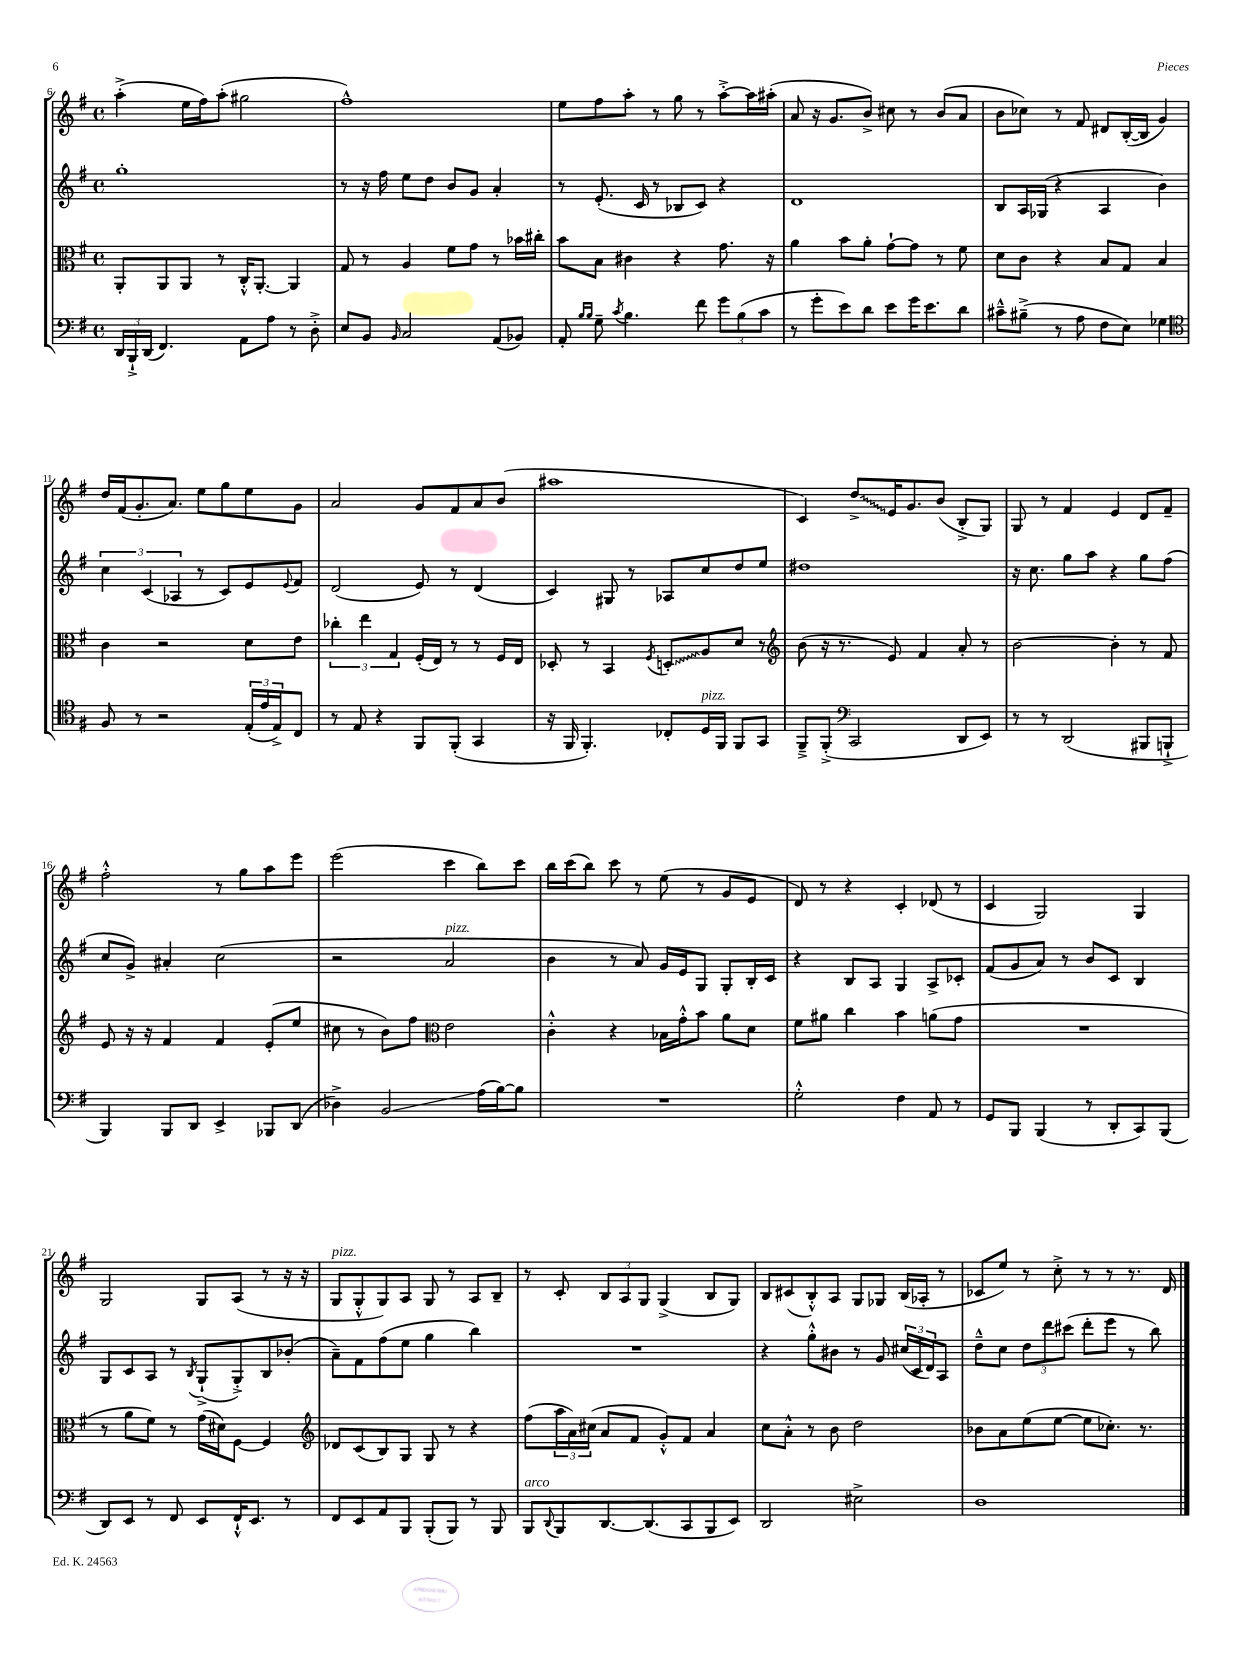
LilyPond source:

<<
\new StaffGroup <<
\new Staff = "s0" {
    \clef treble \key g \major \defaultTimeSignature \time 4/4
    a''4-.->( e''16 fis''16) a''8-.( gis''2 |
    fis''1-^) |
    e''8 fis''8 a''8-. r8 g''8 r8 a''8~-.-> a''16 ais''16-.( |
    a'8 r16 g'8. b'8->) cis''8 r8 b'8( a'8 |
    b'8 ces''8) r8 fis'8 dis'8 b16~-.( b16 g'4) |
    d''16 fis'16( g'8.-. a'8.) e''8 g''8 e''8 g'8 |
    a'2 g'8 fis'8 a'8 b'8( |
    ais''1 |
    c'4) \once \override Glissando.style = #'zigzag d''8->\glissando e'16 g'8. b'8( b8-.-> g8) |
    g8 r8 fis'4 e'4 d'8 fis'8-- |
    fis''2-.-^ r8 g''8 a''8 e'''8 |
    e'''2( c'''4 b''8) c'''8 |
    b''16 c'''16( b''8) c'''8 r8 e''8( r8 g'8 e'8 |
    d'8) r8 r4 c'4-. des'8( r8 |
    c'4 g2) g4 |
    g2 g8 a8( r8 r16 r16 |
    g8^\markup { \italic "pizz." } g8-.-^ g8) a8 g8 r8 a8 b8-- |
    r8 c'8-. \tuplet 3/2 { b8 a8 g8 } g4->( b8 g8) |
    b8 cis'8( b8-.-^) a8 g8 ges8 b16( aes16-. r8 |
    ces'8 e''8) r8 c''8-.-> r8 r8 r8. d'16 \bar "|." |
}
\new Staff = "s1" {
    \clef treble \key g \major \defaultTimeSignature \time 4/4
    g''1-. |
    r8 r16 fis''16 e''8 d''8 b'8 g'8 a'4-. |
    r8 e'8.-.( c'16 r8 bes8 c'8) r4 |
    d'1 |
    b8 a16 ges16( r4 a4 b'4) |
    \tuplet 3/2 { c''4 c'4( aes4 } r8 c'8) e'8 \appoggiatura { e'8 } fis'8 |
    d'2( e'8) r8 d'4( |
    c'4) gis8 r8 aes8 c''8 d''8 e''8 |
    dis''1 |
    r16 c''8. g''8 a''8 r4 g''8 fis''8( |
    c''8 g'8->) ais'4-. c''2( |
    r2 a'2^\markup { \italic "pizz." } |
    b'4 r8 a'8) g'16 e'16 g8 g8-. b16-. c'16 |
    r4 b8 a8 g4 a8-> ces'8-. |
    fis'8( g'8 a'8) r8 b'8 c'8 b4 |
    g8 c'8 a8 r8 \acciaccatura { b8 } g8-!->( g8-.->) b8 bes'8-.( |
    a'8--) fis'8 fis''8( e''8 g''4 b''4) |
    R1 |
    r4 g''8-.-^ bis'8 r8 g'8 \tuplet 3/2 { cis''16( c'16 d'16) } a8 |
    d''8---^ c''8 \tuplet 3/2 { d''8 d'''8 cis'''8( } d'''8-. e'''8 r8 b''8) \bar "|." |
}
\new Staff = "s2" {
    \clef alto \key g \major \defaultTimeSignature \time 4/4
    a,8-. a,8 a,8 r8 c16-.-^ a,8.~-. a,4 |
    g8 r8 a4 fis'8 g'8 r8 bes'16 cis''16-. |
    b'8 b8 cis'4 r4 g'8. r16 |
    a'4 b'8 a'8-. g'8~-! g'8 r8 fis'8 |
    d'8 c'8 r4 b8 g8 b4 |
    c'4 r2 d'8 e'8 |
    \tuplet 3/2 { ces''4-. e''4 g4 } fis16-.( e16) r8 r8 fis16 e16 |
    des8-. r8 b,4 \acciaccatura { fis8 } \once \override Glissando.style = #'zigzag d8-.\glissando a8 d'8 r8 |
    \clef treble b'8( r16 r8. e'8) fis'4 a'8-. r8 |
    b'2~ b'4-. r8 fis'8 |
    e'8 r16 r16 fis'4 fis'4 e'8-.( e''8 |
    cis''8 r8 b'8) fis''8 \clef alto e'2 |
    c'4-.-^ r4 bes16 g'16-.-^ b'8 a'8 d'8 |
    fis'8 ais'8 c''4 b'4 a'8( g'8 |
    R1 |
    r8 a'8 fis'8) r8 g'16( dis'16) fis8~ fis4 |
    \clef treble des'8 c'8( b8) g8 g8 r8 r4 |
    fis''8( \tuplet 3/2 { a''16 a'16) cis''16( } a'8 fis'8 g'8-.-^) fis'8 a'4 |
    c''8 a'8-.-^ r8 b'8 d''2 |
    bes'8 a'8 e''8( e''8~ e''8 ces''8.-.) r8. \bar "|." |
}
\new Staff = "s3" {
    \clef bass \key g \major \defaultTimeSignature \time 4/4
    \tuplet 3/2 { d,16 b,,16-!-> d,16( } fis,4.) a,8 a8 r8 d8-.-> |
    e8 b,8 \grace { b,16 } c2 a,8( bes,8) |
    a,8-. \grace { b16 b16 } g8-- \acciaccatura { c'8 } b4. fis'8 \tuplet 3/2 { g'8 b8( c'8 } |
    r8 g'8-. e'8) d'8 e'8 g'16 e'8. d'8 |
    cis'8---^ bis8--->( r8 a8 fis8 e8) ges4 |
    \clef tenor fis8 r8 r2 \tuplet 3/2 { e16-.( e'16 e16->) } c8 |
    r8 e8 r4 fis,8 fis,8-.( g,4 |
    r16 fis,16 fis,4.-.) ces8-. d16^\markup { \italic "pizz." } fis,16 fis,8 g,8 |
    fis,8---> fis,8-.->( \clef bass c,2 d,8 e,8) |
    r8 r8 d,2( bis,,8 b,,8-!-> |
    b,,4) b,,8 d,8 e,4-> bes,,8 d,8( |
    des4->) b,2\glissando a16( b16~) b8 |
    R1 |
    g2-.-^ fis4 a,8 r8 |
    g,8 b,,8 b,,4( r8 d,8-. c,8) b,,8( |
    d,8) e,8 r8 fis,8 e,8 fis,16-!-^ e,8. r8 |
    fis,8 e,8 a,8 b,,8 b,,8-.( b,,8) r8 b,,8 |
    b,,8^\markup { \italic "arco" } \appoggiatura { d,8 } b,,8 d,8.~ d,8.( c,8 b,,8 e,8) |
    d,2 eis2-> |
    d1 \bar "|." |
}
>>
>>
\layout { \context { \Score currentBarNumber = #6 } }
